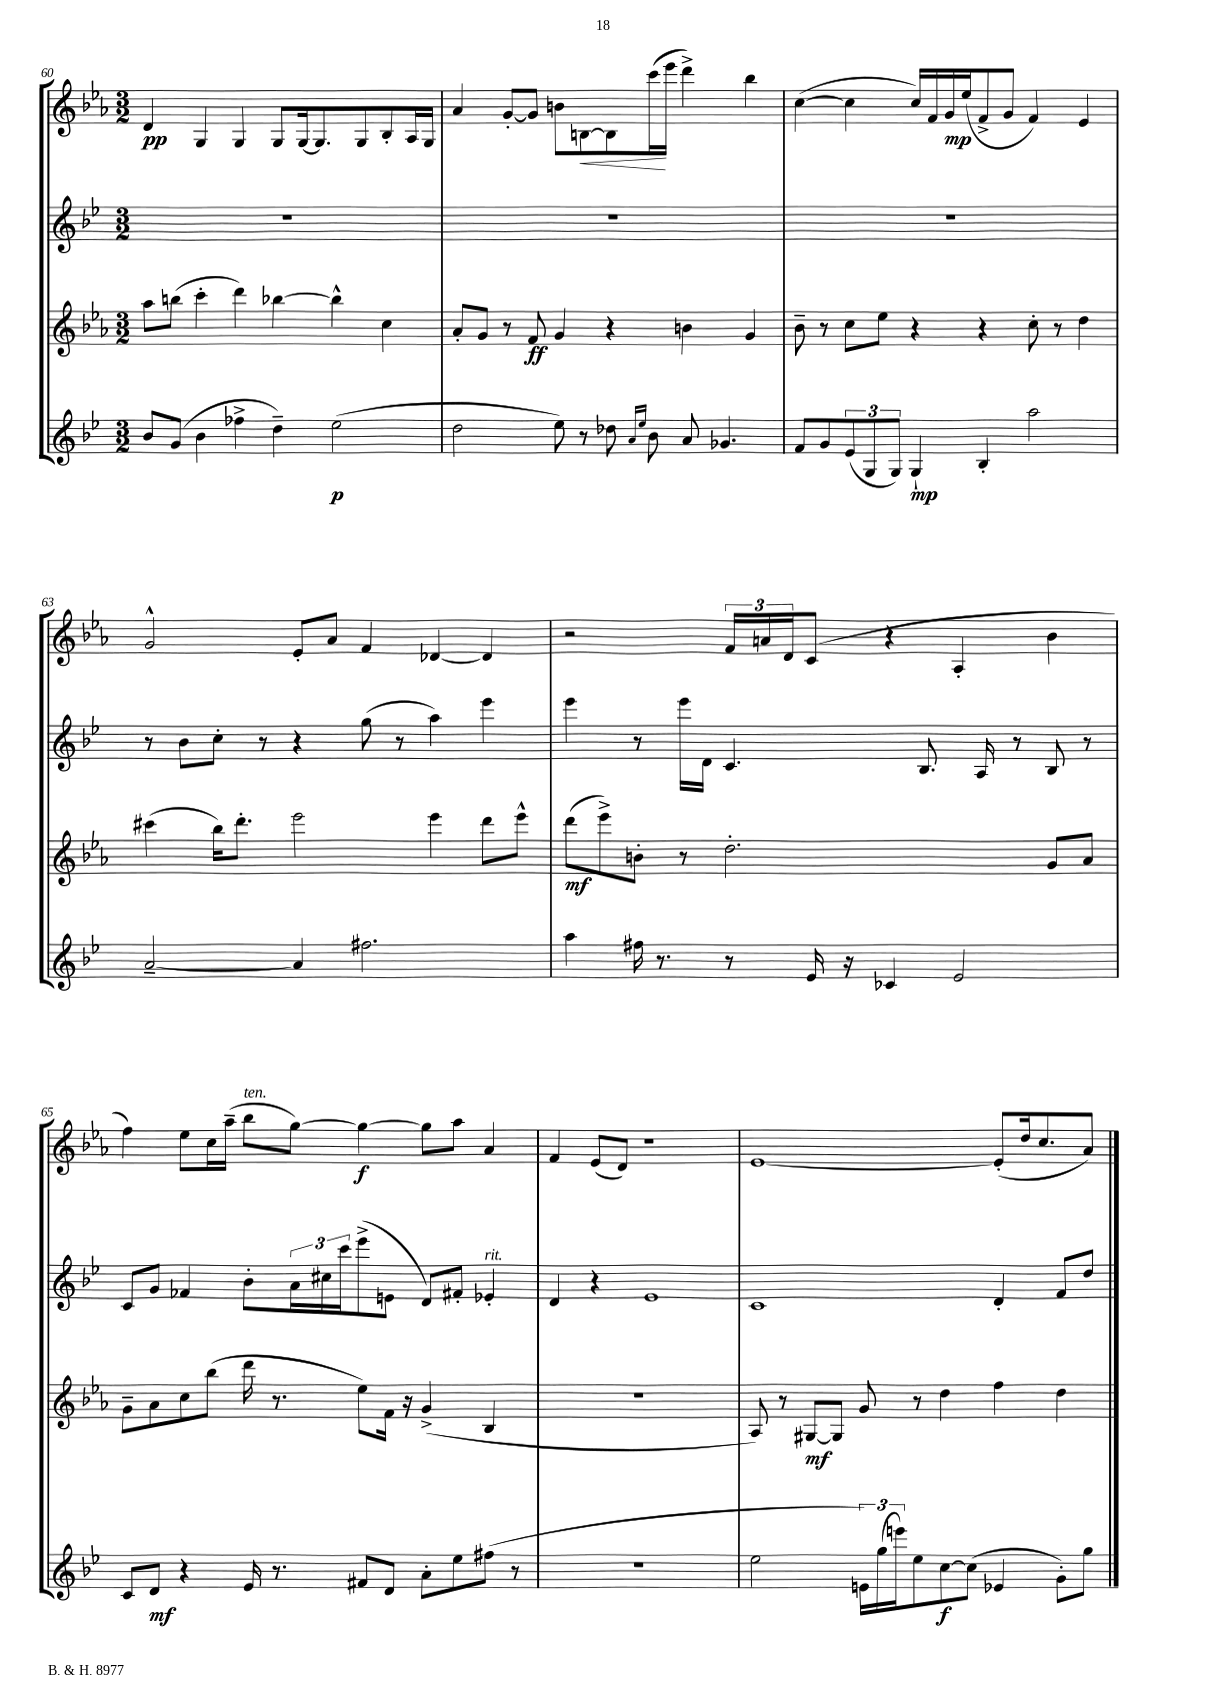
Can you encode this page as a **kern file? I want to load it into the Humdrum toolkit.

**kern	**dynam	**kern	**dynam	**kern	**kern	**dynam
*part4	*part4	*part3	*part3	*part2	*part1	*part1
*staff4	*staff4	*staff3	*staff3	*staff2	*staff1	*staff1
*clefG2	*	*clefG2	*	*clefG2	*clefG2	*
*k[b-e-]	*	*k[b-e-a-]	*	*k[b-e-]	*k[b-e-a-]	*
*M3/2	*	*M3/2	*	*M3/2	*M3/2	*
=60	=60	=60	=60	=60	=60	=60
8b-/L	.	8aa-\L	.	1.r	4d/	pp
(8g/J	.	(8bbn\J	.	.	.	.
4b-\	.	4ccc'\	.	.	4G/	.
4ff-X^\	.	4ddd\)	.	.	4G/	.
4dd~\)	.	[4bb-X\	.	.	8G/L	.
.	.	.	.	.	[16G/k	.
.	.	.	.	.	8.G/]	.
(2ee-\	p	4bb-^^\]	.	.	.	.
.	.	.	.	.	8G/	.
.	.	4cc\	.	.	8B-'/	.
.	.	.	.	.	16A-/L	.
.	.	.	.	.	16G/JJ	.
=61	=61	=61	=61	=61	=61	=61
2dd\	.	8a-'/L	.	1.r	4a-/	.
.	.	8g/J	.	.	.	.
.	.	8r	.	.	[8g'/L	.
.	.	8f/	ff	.	8g/J]	.
8ee-\)	.	4g/	.	.	8bn\L	.
!	!	!	!	!	!	!LO:HP:b
8r	.	.	.	.	[8Bn\	<
8dd-X\	.	4r	.	.	8B\]	.
16qqa/LL	.	.	.	.	.	.
16qqee-/JJ	.	.	.	.	.	.
8b-\	.	.	.	.	(16ccc\L	.
.	.	.	.	.	16eee-\JJ	[
8a/	.	4bn\	.	.	4ddd^\)	.
4.g-X/	.	.	.	.	.	.
.	.	4g/	.	.	4bb-\	.
=62	=62	=62	=62	=62	=62	=62
8f/L	.	8b-~\	.	1.r	([4cc\	.
8g/	.	8r	.	.	.	.
(12e-/	.	8cc\L	.	.	4cc\]	.
12G/	.	.	.	.	.	.
.	.	8ee-\J	.	.	.	.
12G/J)	.	.	.	.	.	.
4G`/	mp	4r	.	.	16cc/LL)	.
.	.	.	.	.	16f/	.
.	.	.	.	.	16g/	mp
.	.	.	.	.	(16ee-/J	.
4B-'/	.	4r	.	.	8f^/	.
.	.	.	.	.	8g/J	.
2aa\	.	8cc'\	.	.	4f/)	.
.	.	8r	.	.	.	.
.	.	4dd\	.	.	4e-/	.
!!LO:LB:g=z
=63	=63	=63	=63	=63	=63	=63
[2a~/	.	(4ccc#X\	.	8r	2g^^/	.
.	.	.	.	8b-\L	.	.
.	.	16bb-\KL)	.	8cc'\J	.	.
.	.	8.ddd'\J	.	.	.	.
.	.	.	.	8r	.	.
4a/]	.	2eee-\	.	4r	8e-'/L	.
.	.	.	.	.	8a-/J	.
2.ff#X\	.	.	.	(8gg\	4f/	.
.	.	.	.	8r	.	.
.	.	4eee-\	.	4aa\)	[4d-X/	.
.	.	8ddd\L	.	4eee-\	4d-/]	.
.	.	8eee-^^\J	.	.	.	.
=64	=64	=64	=64	=64	=64	=64
4aa\	.	(8ddd\L	mf	4eee-\	2r	.
.	.	8eee-^\)	.	.	.	.
16ff#X\	.	8bn'\J	.	8r	.	.
8.r	.	.	.	.	.	.
.	.	8r	.	16eee-\LL	.	.
.	.	.	.	16d\JJ	.	.
8r	.	2.dd'\	.	4.c/	24f/LL	.
.	.	.	.	.	24an/	.
.	.	.	.	.	24d/J	.
16e-/	.	.	.	.	(8c/J	.
16r	.	.	.	.	.	.
4c-X/	.	.	.	.	4r	.
.	.	.	.	8.B-/	.	.
2e-/	.	.	.	.	4A-'/	.
.	.	.	.	16A/	.	.
.	.	.	.	8r	.	.
.	.	8g/L	.	8B-/	4b-\	.
.	.	8a-/J	.	8r	.	.
!!LO:LB:g=z
=65	=65	=65	=65	=65	=65	=65
8c/L	.	8g~\L	.	8c/L	4ff\)	.
8d/J	mf	8a-\	.	8g/J	.	.
4r	.	8cc\	.	4f-X/	8ee-\L	.
.	.	(8bb-\J	.	.	16cc\L	.
.	.	.	.	.	(16aa-~\JJ	.
!	!	!	!	!	!LO:TX:a:i:t=ten.	!
16e-/	.	16ddd\	.	8b-'\L	8bb-\L	.
8.r	.	8.r	.	.	.	.
.	.	.	.	24a\L	[8gg\J)	.
.	.	.	.	24cc#X\	.	.
.	.	.	.	24ccc\J	.	.
8f#X/L	.	8ee-\L)	.	(8eee-^\	4gg\_	f
8d/J	.	16f\Jk	.	8en\J	.	.
.	.	16r	.	.	.	.
8a'\L	.	(4g^/	.	8d/L)	8gg\L]	.
8ee-\	.	.	.	8f#X'/J	8aa-\J	.
!	!	!	!	!LO:TX:a:i:t=rit.	!	!
(8ff#X\J	.	4B-/	.	4e-X'/	4a-/	.
8r	.	.	.	.	.	.
=66	=66	=66	=66	=66	=66	=66
1.r	.	1.r	.	4d/	4f/	.
.	.	.	.	4r	(8e-/L	.
.	.	.	.	.	8d/J)	.
.	.	.	.	1e-	1r	.
=67	=67	=67	=67	=67	=67	=67
2ee-\	.	8A-/)	.	1c	[1e-	.
.	.	8r	.	.	.	.
.	.	[8G#X/L	mf	.	.	.
.	.	8G#/J]	.	.	.	.
24en\LL)	.	8g/	.	.	.	.
(24gg\	.	.	.	.	.	.
24eeen\J)	.	.	.	.	.	.
8ee-\	.	8r	.	.	.	.
[8cc\	f	4dd\	.	.	.	.
(8cc\J]	.	.	.	.	.	.
4e-X/	.	4ff\	.	4d'/	(8e-'/L]	.
.	.	.	.	.	16dd/k	.
.	.	.	.	.	8.cc/	.
8g'\L)	.	4dd\	.	8f/L	.	.
8gg\J	.	.	.	8dd/J	8a-/J)	.
==	==	==	==	==	==	==
*-	*-	*-	*-	*-	*-	*-
